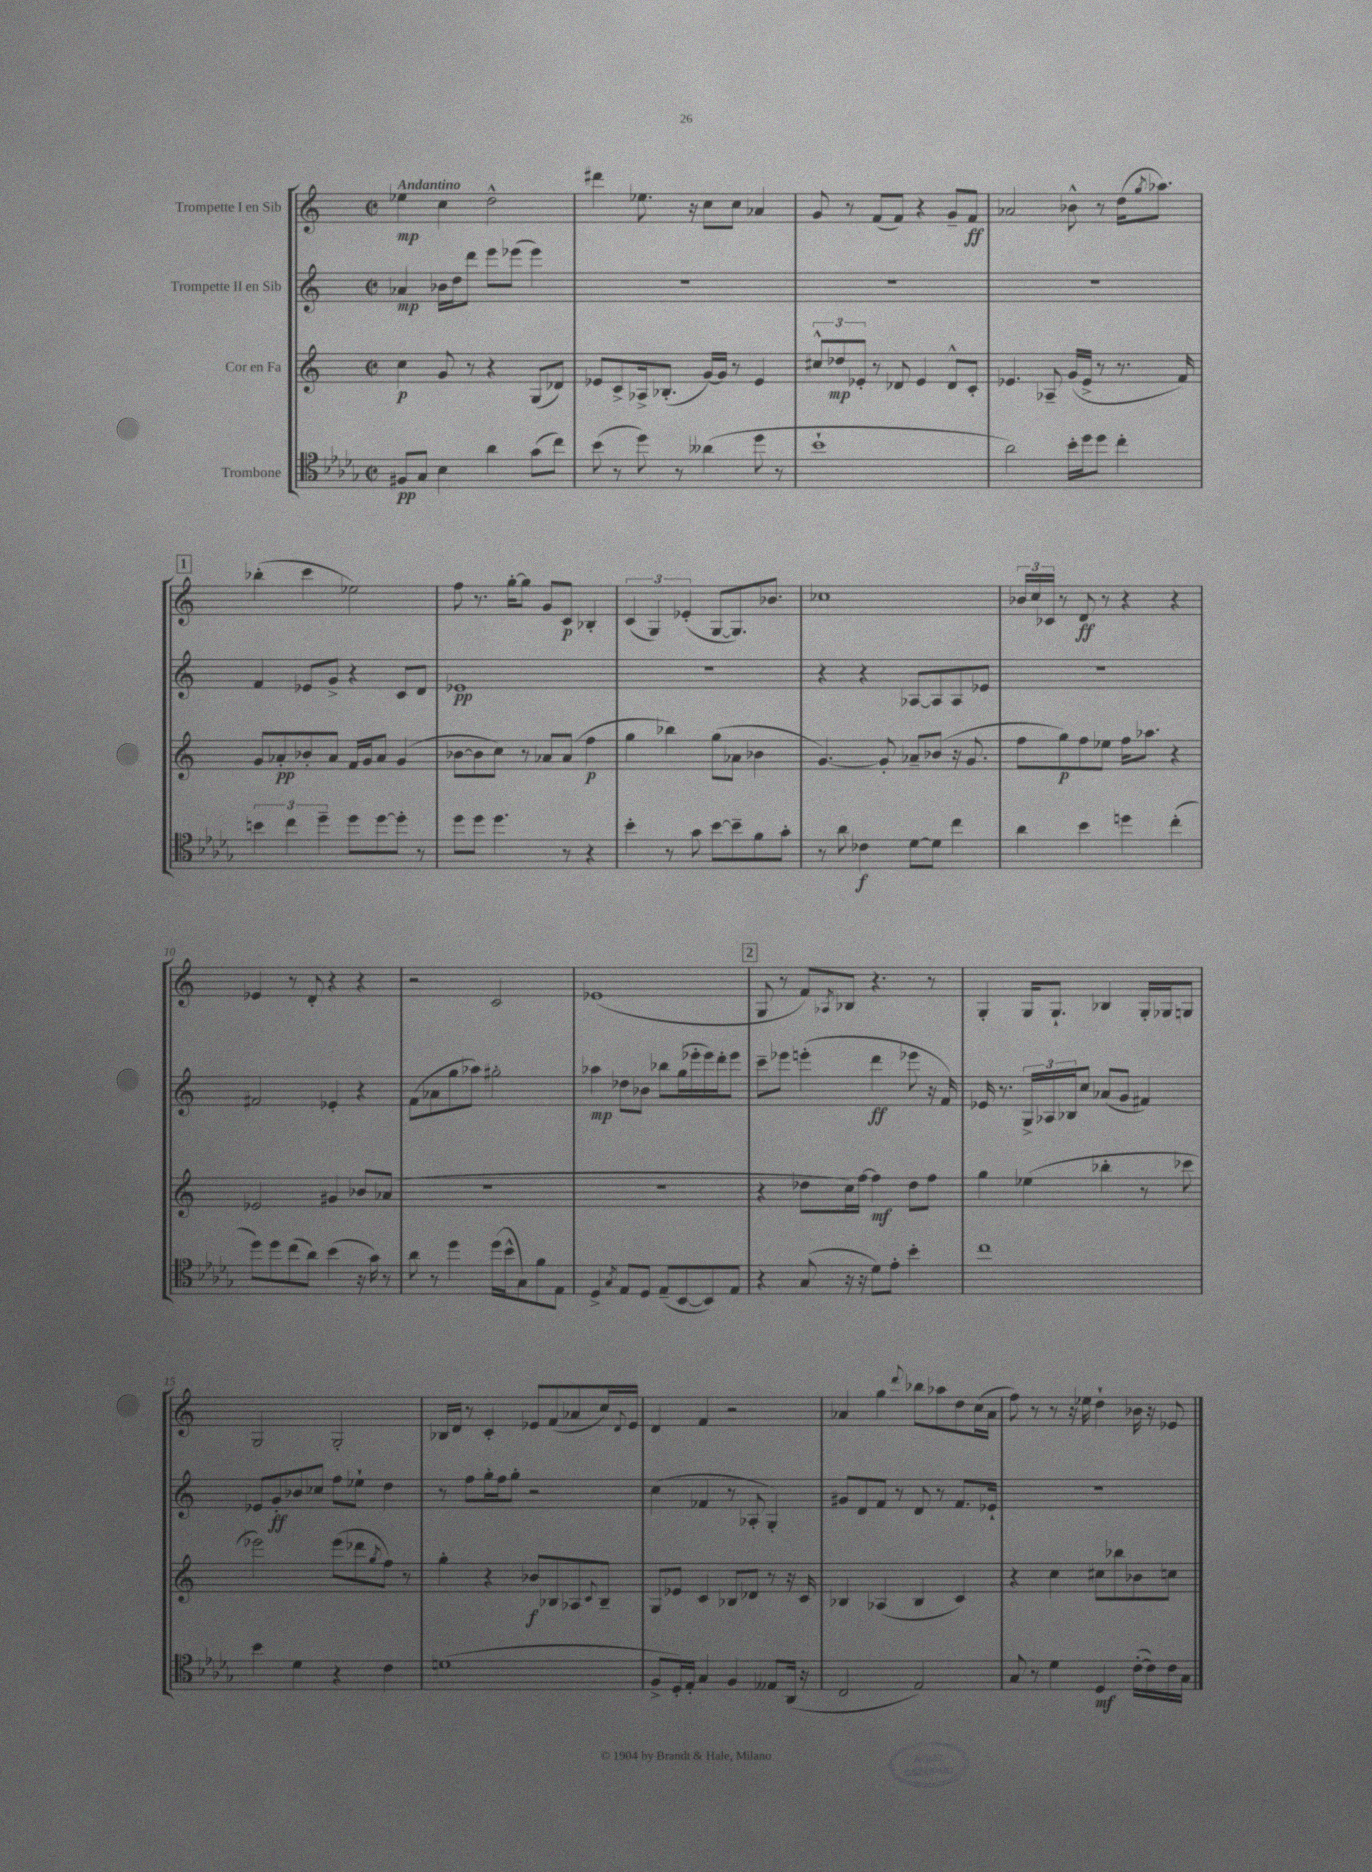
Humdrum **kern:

**kern	**dynam	**kern	**dynam	**kern	**dynam	**kern	**dynam
*part4	*part4	*part3	*part3	*part2	*part2	*part1	*part1
*staff4	*staff4	*staff3	*staff3	*staff2	*staff2	*staff1	*staff1
*I"Trombone	*	*I"Cor en Fa	*	*I"Trompette II en Sib	*	*I"Trompette I en Sib	*
*clefC4	*	*clefG2	*	*clefG2	*	*clefG2	*
*k[b-e-a-d-g-]	*	*k[]	*	*k[]	*	*k[]	*
*M2/2	*	*M2/2	*	*M2/2	*	*M2/2	*
*met(c|)	*	*met(c|)	*	*met(c|)	*	*met(c|)	*
=1	=1	=1	=1	=1	=1	=1	=1
!	!	!	!	!	!	!LO:TX:a:B:t=Andantino	!
8F#X/L	pp	4cc\	p	4a-X/	mp	4ee-X\	mp
8G-/J	.	.	.	.	.	.	.
4B-\	.	8g/	.	16b-X\LL	.	4cc\	.
.	.	.	.	16dd\J	.	.	.
.	.	8r	.	8ddd\J	.	.	.
4a-\	.	4r	.	8eee\L	.	2dd^^\	.
.	.	.	.	(8eee-X\J	.	.	.
(8g-\L	.	(8G/L	.	4eee-\)	.	.	.
8cc\J)	.	8d-X/J)	.	.	.	.	.
=2	=2	=2	=2	=2	=2	=2	=2
(8b-\	.	8e-X/L	.	1r	.	4ddd#X\	.
8r	.	8c^/	.	.	.	.	.
8dd-\)	.	16A-X^/k	.	.	.	8.ee-X\	.
.	.	(8.B-X'/J	.	.	.	.	.
8r	.	.	.	.	.	.	.
.	.	.	.	.	.	16r	.
(4a--X\	.	[16g/LL)	.	.	.	8cc\L	.
.	.	16g/JJ]	.	.	.	.	.
.	.	8r	.	.	.	8cc\J	.
8dd-\	.	4e-/	.	.	.	4a-X/	.
8r	.	.	.	.	.	.	.
=3	=3	=3	=3	=3	=3	=3	=3
1b-`	.	12cc#X^^/L	.	1r	.	8g/	.
.	.	12dd-X/	mp	.	.	.	.
.	.	.	.	.	.	8r	.
.	.	12e-X'/J	.	.	.	.	.
.	.	8r	.	.	.	(8f/L	.
.	.	8d-X/	.	.	.	8f/J)	.
.	.	4e-/	.	.	.	4r	.
.	.	8d-^^/L	.	.	.	8g~/L	.
.	.	8c'/J	.	.	.	8f/J	ff
=4	=4	=4	=4	=4	=4	=4	=4
2a-\)	.	4.e-X/	.	1r	.	2a-X/	.
.	.	8A-X~/	.	.	.	.	.
16b-'\LL	.	(16g/LL	.	.	.	8b-X^^\	.
16dd-\J	.	16e-^/JJ	.	.	.	.	.
8dd-\J	.	8r	.	.	.	8r	.
4cc'\	.	8.r	.	.	.	(16dd\KL	.
.	.	.	.	.	.	8qgg/	.
.	.	.	.	.	.	8.aa-X\J)	.
.	.	16f/)	.	.	.	.	.
!!LO:LB:g=z
!!LO:REH:place=s1:t=1
=5	=5	=5	=5	=5	=5	=5	=5
6bn\	.	8g/L	.	4f/	.	(4bb-X'\	.
.	.	8a-X'/	pp	.	.	.	.
6cc\	.	.	.	.	.	.	.
.	.	8b-X'/	.	8e-X/L	.	4ccc\	.
6dd-~\	.	.	.	.	.	.	.
.	.	8a-/J	.	8g^/J	.	.	.
8dd-\L	.	16f/LL	.	4r	.	2ee-X\)	.
.	.	16g/J	.	.	.	.	.
[8dd-\	.	8a-/J	.	.	.	.	.
8dd-'\J]	.	(4g/	.	8c/L	.	.	.
8r	.	.	.	8d/J	.	.	.
=6	=6	=6	=6	=6	=6	=6	=6
8dd-\L	.	[8b-X\L	.	1e-X	pp	8ff\	.
8dd-\J	.	8b-\]	.	.	.	8.r	.
4.dd-\	.	8cc\J)	.	.	.	.	.
.	.	.	.	.	.	[16gg'\KL	.
.	.	8r	.	.	.	8gg\J]	.
.	.	8a-X/L	.	.	.	8g/L	.
8r	.	(8a-/J	.	.	.	8c/J	p
4r	.	4ff\	p	.	.	4B-X'/	.
=7	=7	=7	=7	=7	=7	=7	=7
4b-'\	.	4gg\	.	1r	.	(6c/	.
.	.	.	.	.	.	6G/)	.
8r	.	4bb-X\)	.	.	.	.	.
.	.	.	.	.	.	(6e-X'/	.
8g-\	.	.	.	.	.	.	.
[8b-\L	.	(8gg\L	.	.	.	[8G/L	.
8b-~\]	.	8a-X\J	.	.	.	8.G/])	.
8f\	.	4b-X\	.	.	.	.	.
.	.	.	.	.	.	8.b-X/J	.
8g-'\J	.	.	.	.	.	.	.
=8	=8	=8	=8	=8	=8	=8	=8
8r	.	[4.g/)	.	4r	.	1cc-X	.
8a-\	.	.	.	.	.	.	.
4c-X\	f	.	.	4r	.	.	.
.	.	8g'/]	.	.	.	.	.
[8d-\L	.	8a-X~/L	.	[8A-X/L	.	.	.
8d-\J]	.	(8b-X/J	.	8A-/]	.	.	.
4cc\	.	16r	.	8A-/	.	.	.
.	.	8.g/	.	.	.	.	.
.	.	.	.	8e-X/J	.	.	.
=9	=9	=9	=9	=9	=9	=9	=9
4a-\	.	8ff\L	.	1r	.	24b-X/LL	.
.	.	.	.	.	.	24cc/	.
.	.	.	.	.	.	24c-X/JJ	.
.	.	8gg\)	p	.	.	8r	.
4b-\	.	8ff\	.	.	.	8d/	ff
.	.	8ee-X\J	.	.	.	8r	.
4ddn\	.	16ff\KL	.	.	.	4r	.
.	.	8.aa-X\J	.	.	.	.	.
(4cc'\	.	4r	.	.	.	4r	.
!!LO:LB:g=z
=10	=10	=10	=10	=10	=10	=10	=10
8dd-\L)	.	2e-X/	.	2f#X/	.	4e-X/	.
8dd-\	.	.	.	.	.	.	.
(8cc\	.	.	.	.	.	8r	.
8a-\J)	.	.	.	.	.	8d'/	.
(4b-\	.	4g#X/	.	4e-X'/	.	4r	.
16r	.	8b-X/L	.	4r	.	4r	.
16g-\)	.	.	.	.	.	.	.
8r	.	(8a-X/J	.	.	.	.	.
=11	=11	=11	=11	=11	=11	=11	=11
8a-\	.	1r	.	(8f\L	.	2r	.
8r	.	.	.	8a-X\	.	.	.
4dd-\	.	.	.	8gg\	.	.	.
.	.	.	.	8aa-X\J)	.	.	.
(16dd-\LL	.	.	.	2gg#X'\	.	2c/	.
16b-^^\J	.	.	.	.	.	.	.
8G-\)	.	.	.	.	.	.	.
8f\	.	.	.	.	.	.	.
8E-\J	.	.	.	.	.	.	.
=12	=12	=12	=12	=12	=12	=12	=12
4D-^/	.	1r	.	4aa-X\	mp	(1e-X	.
8qG-/	.	.	.	.	.	.	.
8E-/L	.	.	.	8dd-X\L	.	.	.
8D-/J	.	.	.	8b-X\J	.	.	.
(8E-~/L	.	.	.	8bb-X\L	.	.	.
[8BB-/	.	.	.	(16gg\L	.	.	.
.	.	.	.	16eee-X'\	.	.	.
8BB-/])	.	.	.	16eee-\)	.	.	.
.	.	.	.	16ddd'\J	.	.	.
8E-/J	.	.	.	8eee-\J	.	.	.
!!LO:REH:place=s1:t=2
=13	=13	=13	=13	=13	=13	=13	=13
4r	.	4r	.	8ccc~\L	.	8G/	.
.	.	.	.	8eee-X\J	.	8r	.
(8G-/	.	8dd-X\L	.	(4eeen'\	.	8f/L)	.
.	.	.	.	.	.	8qA-X/	.
16r	.	16cc\L)	.	.	.	8B-X/J	.
16r	.	[16ff\JJ	.	.	.	.	.
8d-\L)	.	4ff\]	mf	4ddd\	ff	4.r	.
8e-'\J	.	.	.	.	.	.	.
4b-'\	.	8dd-\L	.	8eee-X\	.	.	.
.	.	8ff\J	.	16r	.	8r	.
.	.	.	.	16f/)	.	.	.
=14	=14	=14	=14	=14	=14	=14	=14
1cc	.	4gg\	.	16e-X/	.	4G'/	.
.	.	.	.	8.r	.	.	.
.	.	(4ee-X\	.	24G^/LL	.	16G/KL	.
.	.	.	.	24A-X/	.	.	.
.	.	.	.	.	.	8.G`/J	.
.	.	.	.	24B-X/J	.	.	.
.	.	.	.	8cc/J	.	.	.
.	.	4bb-X'\	.	(8a-X/L	.	4B-X/	.
.	.	.	.	8g/J	.	.	.
.	.	8r	.	4f#X/)	.	16G'/LL	.
.	.	.	.	.	.	16G-X/J	.
.	.	8ccc-X\	.	.	.	8Gn/J	.
!!LO:LB:g=z
=15	=15	=15	=15	=15	=15	=15	=15
4b-\	.	2eee-X\)	.	8e-X/L	.	2G/	.
.	.	.	.	8g'/	ff	.	.
4d-\	.	.	.	8b-X/	.	.	.
.	.	.	.	8cc-X/J	.	.	.
4r	.	(8eee-\L	.	8ff\L	.	2G'/	.
.	.	8ddd-X\	.	8ee-X`\J	.	.	.
.	.	8qgg/	.	.	.	.	.
4c\	.	8ff\J)	.	4dd\	.	.	.
.	.	8r	.	.	.	.	.
=16	=16	=16	=16	=16	=16	=16	=16
(1dn	.	4gg'\	.	8r	.	16B-X/LL	.
.	.	.	.	.	.	16d/JJ	.
.	.	.	.	8ff\L	.	8r	.
.	.	4r	.	16gg'\L	.	4c'/	.
.	.	.	.	16ff\J	.	.	.
.	.	.	.	8gg'\J	.	.	.
.	.	8b-X/L	f	2r	.	8e-X/L	.
.	.	8B-X/	.	.	.	(8f/	.
.	.	8A-X/	.	.	.	8a-X/	.
.	.	8qqc/	.	.	.	.	.
.	.	8B-~/J	.	.	.	16cc/L)	.
.	.	.	.	.	.	8qqd/	.
.	.	.	.	.	.	16e-/JJ	.
=17	=17	=17	=17	=17	=17	=17	=17
8F^/L	.	8G/L	.	(4cc\	.	4d/	.
16D-'/L)	.	8e-X/J	.	.	.	.	.
16E-'/JJ	.	.	.	.	.	.	.
4G-/	.	4c/	.	4f-X/	.	4f/	.
4F/	.	8B-X/L	.	8r	.	2r	.
.	.	8d-X/J	.	8A-X'/	.	.	.
8E--X/L	.	8r	.	4G'/)	.	.	.
(16AA-/Jk	.	16r	.	.	.	.	.
16r	.	16c/	.	.	.	.	.
=18	=18	=18	=18	=18	=18	=18	=18
2C/	.	4B-X/	.	8g#X/L	.	4a-X/	.
.	.	.	.	8d/	.	.	.
.	.	(4A-X/	.	8f/J	.	4gg\	.
.	.	.	.	8r	.	.	.
.	.	.	.	.	.	8qqddd/	.
2E-/)	.	4B-/	.	8d/	.	8bb-X\L	.
.	.	.	.	8r	.	8aa-X\	.
.	.	4c/)	.	8.f/L	.	8dd\	.
.	.	.	.	.	.	(16cc\L	.
.	.	.	.	16e-X`/Jk	.	16a-\JJ	.
=19	=19	=19	=19	=19	=19	=19	=19
8G-/	.	4r	.	1r	.	8ff\)	.
8r	.	.	.	.	.	8r	.
4d-\	.	4cc\	.	.	.	8r	.
.	.	.	.	.	.	16r	.
.	.	.	.	.	.	16ee-X\	.
4D-/	mf	8cc#X\L	.	.	.	4dd`\	.
.	.	8bb-X\	.	.	.	.	.
([16c'\LL	.	8b-X\	.	.	.	16b-X\	.
16c\])	.	.	.	.	.	16r	.
16c\	.	8ccn\J	.	.	.	8e-X/	.
16G-\JJ	.	.	.	.	.	.	.
==	==	==	==	==	==	==	==
*-	*-	*-	*-	*-	*-	*-	*-
